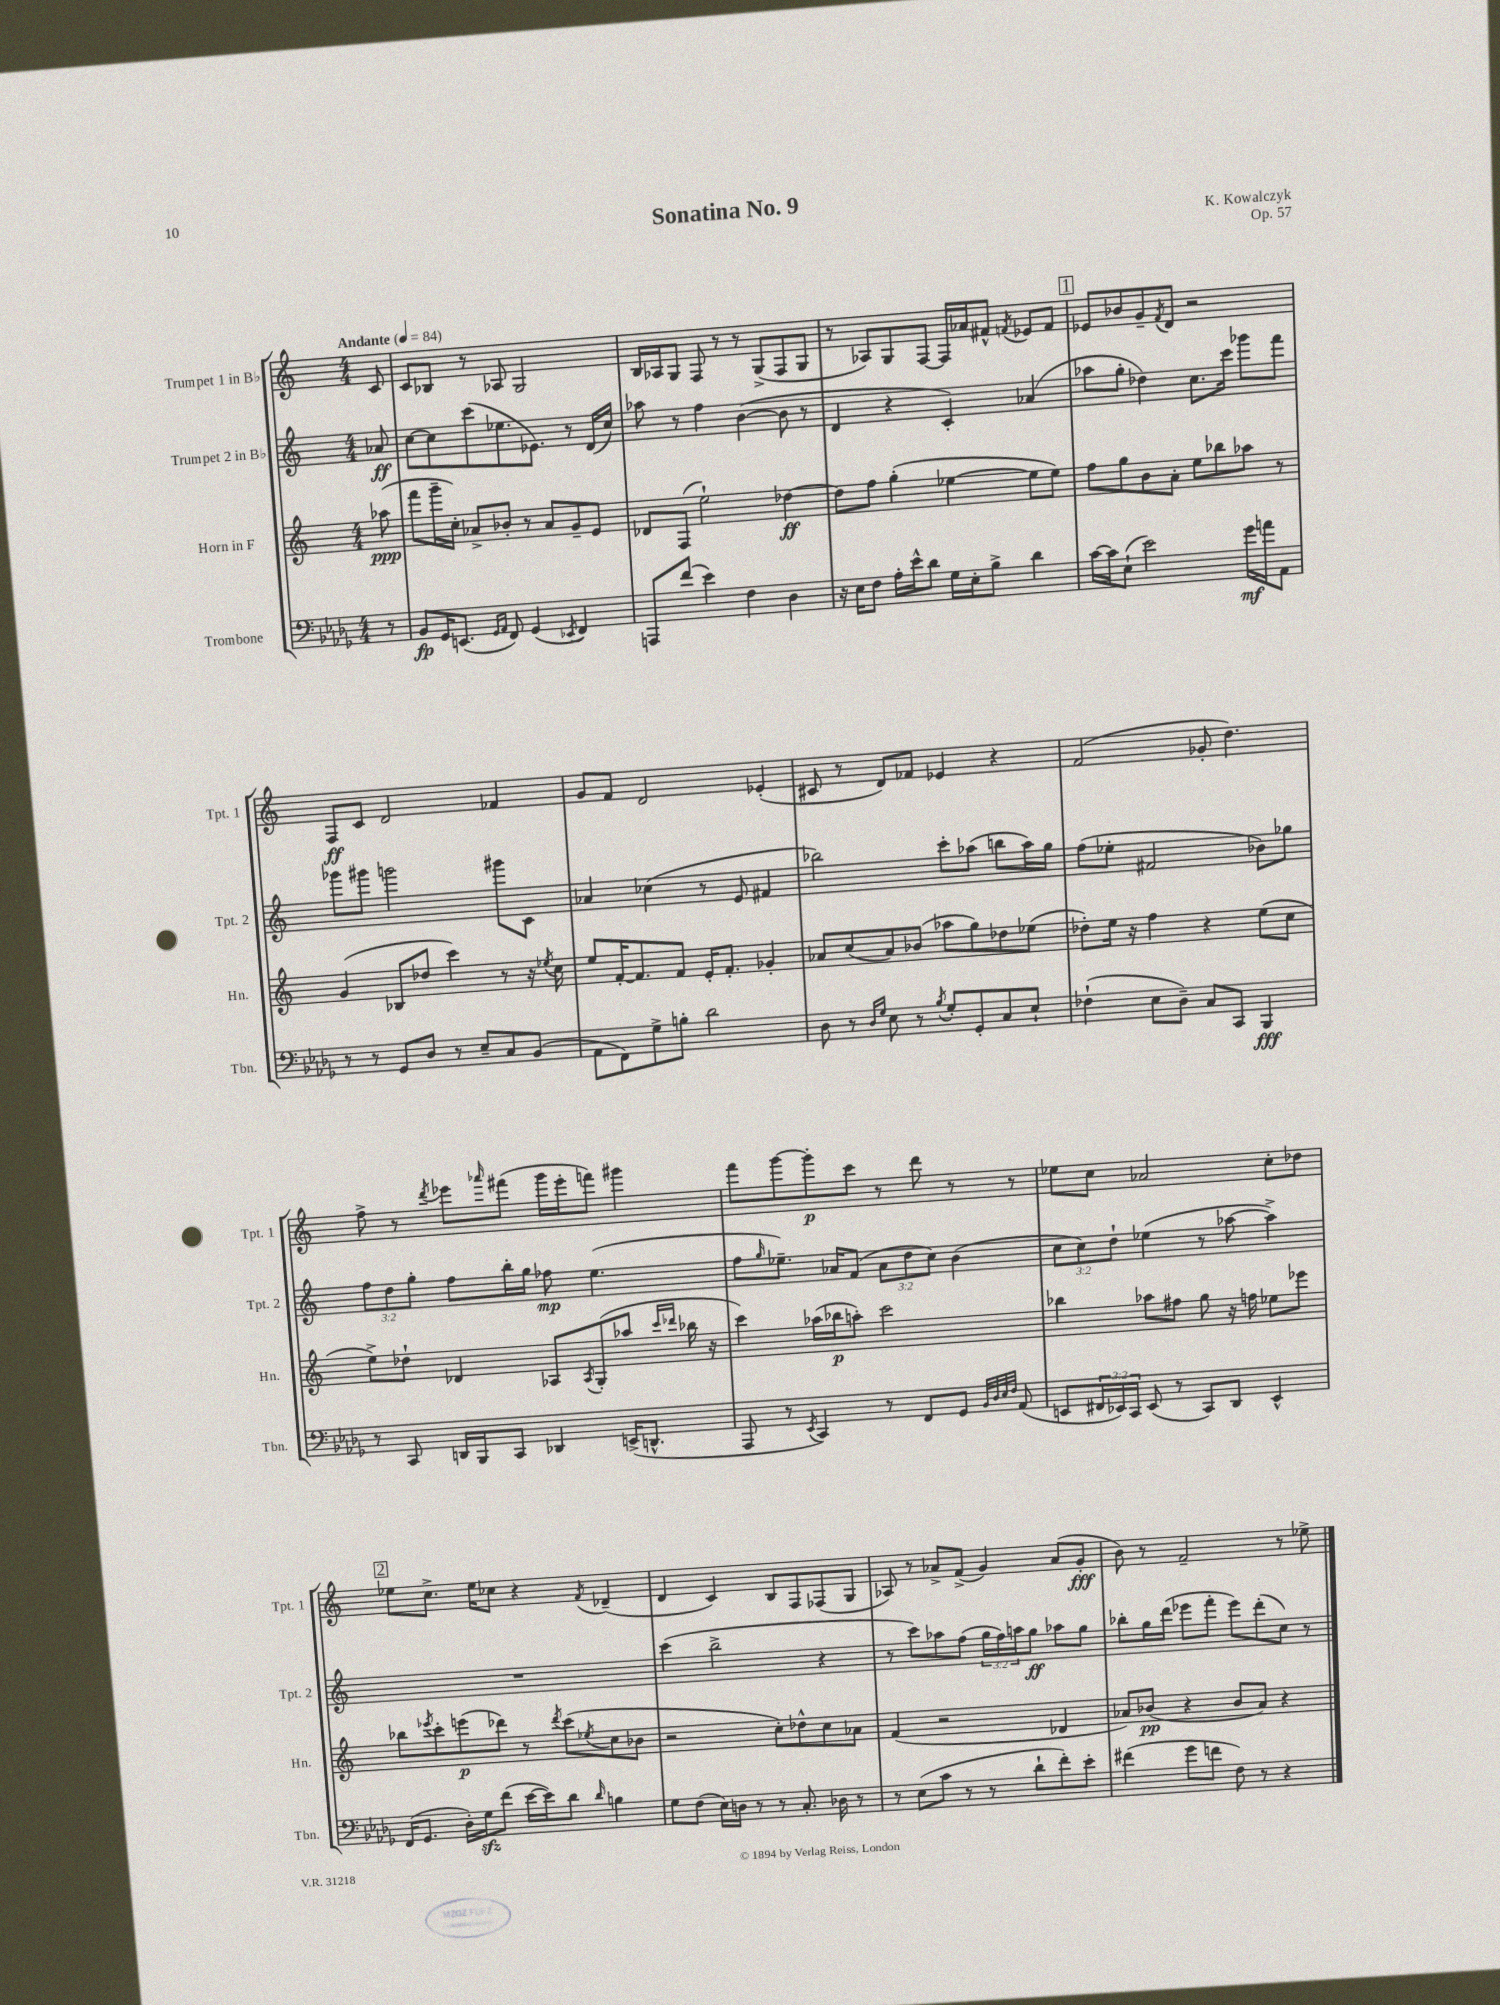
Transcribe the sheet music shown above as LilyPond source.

\header { title = "Sonatina No. 9" composer = "K. Kowalczyk" opus = "Op. 57" }
<<
\new StaffGroup <<
\new Staff = "s0" \with { instrumentName = "Trumpet 1 in Bb" shortInstrumentName = "Tpt. 1" } {
    \clef treble \key c \major \numericTimeSignature \time 4/4 \partial 8 \tempo "Andante" 4 = 84
    c'8 |
    c'8 bes8 r8 aes8 g2 |
    b16 aes16 g8 f8 r8 r8 g8->( f8 g8 |
    r8 aes8) g8 f8~ f16 aes'16 fis'8-^ \acciaccatura { f'8 } ees'8 f'8 |
    \mark \markup { \box "1" } ees'8 bes'8 g'8-- \acciaccatura { f'8 } d'8 r2 |
    f8\ff c'8 d'2 fes'4 |
    g'8 f'8 d'2 ees'4-.( |
    cis'8 r8 d'8) fes'8 ees'4 r4 |
    f'2( ges'8-. d''4.) |
    f''8-> r8 \acciaccatura { d'''8 } ees'''8 \grace { aes'''16 } fis'''8( g'''16 ees'''16-. f'''8) gis'''4 |
    f'''8 g'''8~ g'''8-.\p c'''8 r8 d'''8 r8 r8 |
    ees''8 c''8 aes'2 c''8-. des''8 |
    \mark \markup { \box "2" } ees''8 c''8.-> ees''16 ces''8 r4 \acciaccatura { f'8 } des'4--( |
    d'4 c'4) b8 f8 fes8( g8 |
    aes8) r8 aes'8-> f'8->( g'4) aes'8( g'8-.\fff |
    b'8) r8 f'2-- r8 ees''8-> \bar "|." |
}
\new Staff = "s1" \with { instrumentName = "Trumpet 2 in Bb" shortInstrumentName = "Tpt. 2" } {
    \clef treble \key c \major \numericTimeSignature \time 4/4 \override Staff.TupletNumber.text = #tuplet-number::calc-fraction-text \partial 8
    aes'8\ff |
    c''8~ c''8 c'''8( ees''8. ees'8.) r8 d'16( c''16) |
    aes''8 r8 f''4 b'4~( b'8 r8 |
    d'4 r4 c'4-.) aes'4( |
    \mark \markup { \box "1" } aes''8 g''8-. des''4) c''8. c'''16 ges'''8 f'''8 |
    ges'''8 gis'''8 g'''2 gis'''8 c'8 |
    aes'4 ces''4( r8 e'8 fis'4 |
    bes''2) c'''8-. aes''8( b''8 aes''16) g''16 |
    f''8( ees''8-. fis'2 bes'8) ges''8 |
    \tuplet 3/2 { f''8 d''8 g''8-. } f''8 b''16-. g''16 fes''8\mp e''4.( |
    f''8 \grace { g''16 } ees''8.--) aes'16 f'8( \tuplet 3/2 { aes'8 d''8 c''8) } b'4( |
    \tuplet 3/2 { c''8 c''8) d''8-! } ees''4( r8 aes''8~ aes''4->) |
    \mark \markup { \box "2" } R1 |
    c'''4( b''2-> r4 |
    r8 c'''8) aes''8 f''8( \tuplet 3/2 { g''16 f''16) a''16 } g''8\ff aes''8 g''8 |
    bes''8-. g''16 d'''16( ees'''8 f'''8-. ees'''8) d'''8-.( c''8) r8 \bar "|." |
}
\new Staff = "s2" \with { instrumentName = "Horn in F" shortInstrumentName = "Hn." } {
    \clef treble \key c \major \numericTimeSignature \time 4/4 \partial 8
    aes''8\ppp( |
    f'''8 g'''16-- c''16-.) aes'8-> bes'8-. r8 aes'8 g'8-- e'8 |
    des'8 f8( e''2-!) des''4~\ff |
    des''8 f''8 g''4-.( ees''4~ ees''8 ees''8) |
    \mark \markup { \box "1" } f''8 g''8 b'8 a'8-. e''8 bes''8 aes''8 r8 |
    g'4( bes8 des''8 c'''4) r8 r16 \acciaccatura { ees''8 } c''16 |
    e''8 f'16~-. f'8. f'8 e'16-. f'8.-. ges'4-. |
    aes'8 c''8( aes'8) bes'8( aes''8 g''8) des''8 ees''8( |
    des''8-.) e''16 r16 f''4 r4 e''8( c''8 |
    e''8->) des''8-! des'4 aes8 \acciaccatura { aes8 } g8-.( aes''8 \grace { c'''16 des'''16 } bes''16 r16 |
    c'''4) aes''16( bes''16\p a''8-.) c'''2 |
    bes''4 aes''8 fis''8 g''8 r16 f''16 ees''8 ees'''8 |
    \mark \markup { \box "2" } bes''8 \acciaccatura { ees'''8 } c'''8-. e'''8\p( des'''8) r8 \acciaccatura { des'''8 } c'''8( \acciaccatura { ees''8 } c''8 bes'8 |
    r2 c''8-.) des''8-^ c''8 aes'8 |
    f'4( r2 des'4 |
    aes'8) bes'8\pp( r4 bes'8 aes'8) r4 \bar "|." |
}
\new Staff = "s3" \with { instrumentName = "Trombone" shortInstrumentName = "Tbn." } {
    \clef bass \key des \major \numericTimeSignature \time 4/4 \override Staff.TupletNumber.text = #tuplet-number::calc-fraction-text \partial 8
    r8 |
    bes,8\fp ges,16 e,8.( \grace { ges,16 aes,16 } f,8) ges,4( \acciaccatura { ees,8 } f,4) |
    a,,8 f'8( ees'4) f4 des4 |
    r16 ees16 f8 aes16-. ees'16-^ des'8 ges16 ees16-. bes8-> des'4 |
    \mark \markup { \box "1" } c'16~ c'16 ees8-!( ees'2) ges'16\mf a'16 aes,8 |
    r8 r8 ges,8 des8 r8 ees8-- c8 bes,8( |
    aes,8 f,8) ges8-> b8-. des'2 |
    des8 r8 \grace { des16 ges16 } ees8 r8 \acciaccatura { bes8 } ges8-. ges,8-. c8 ees8-! |
    fes4-!( ees8 des8--) c8 c,8 bes,,4\fff |
    r8 c,8 d,16 bes,,16 c,8 des,4 e,16->( d,8.-^ |
    aes,,8 r8 \acciaccatura { ees,8 } c,4) r8 f,8 ges,8 \grace { bes,32 des32 ees32 f32 } aes,8( |
    e,8 \tuplet 3/2 { fis,16 ees,16) c,16 } ees,8( r8 c,8) des,8 ees,4-^ |
    \mark \markup { \box "2" } f,16( ges,8. des16-.) ges16\sfz f'8( ees'16~ ees'16) des'8 \grace { des'16 } b4 |
    ges8 f8( ees16) d16 r8 r8 c8.-. des16 r8 |
    r8 ees8( c'8 r8 r8 des'8-! f'8-.) ees'8-. |
    fis'4( ges'8 f'8 f8) r8 r4 \bar "|." |
}
>>
>>
\layout { \context { \Score \remove "Bar_number_engraver" } }
